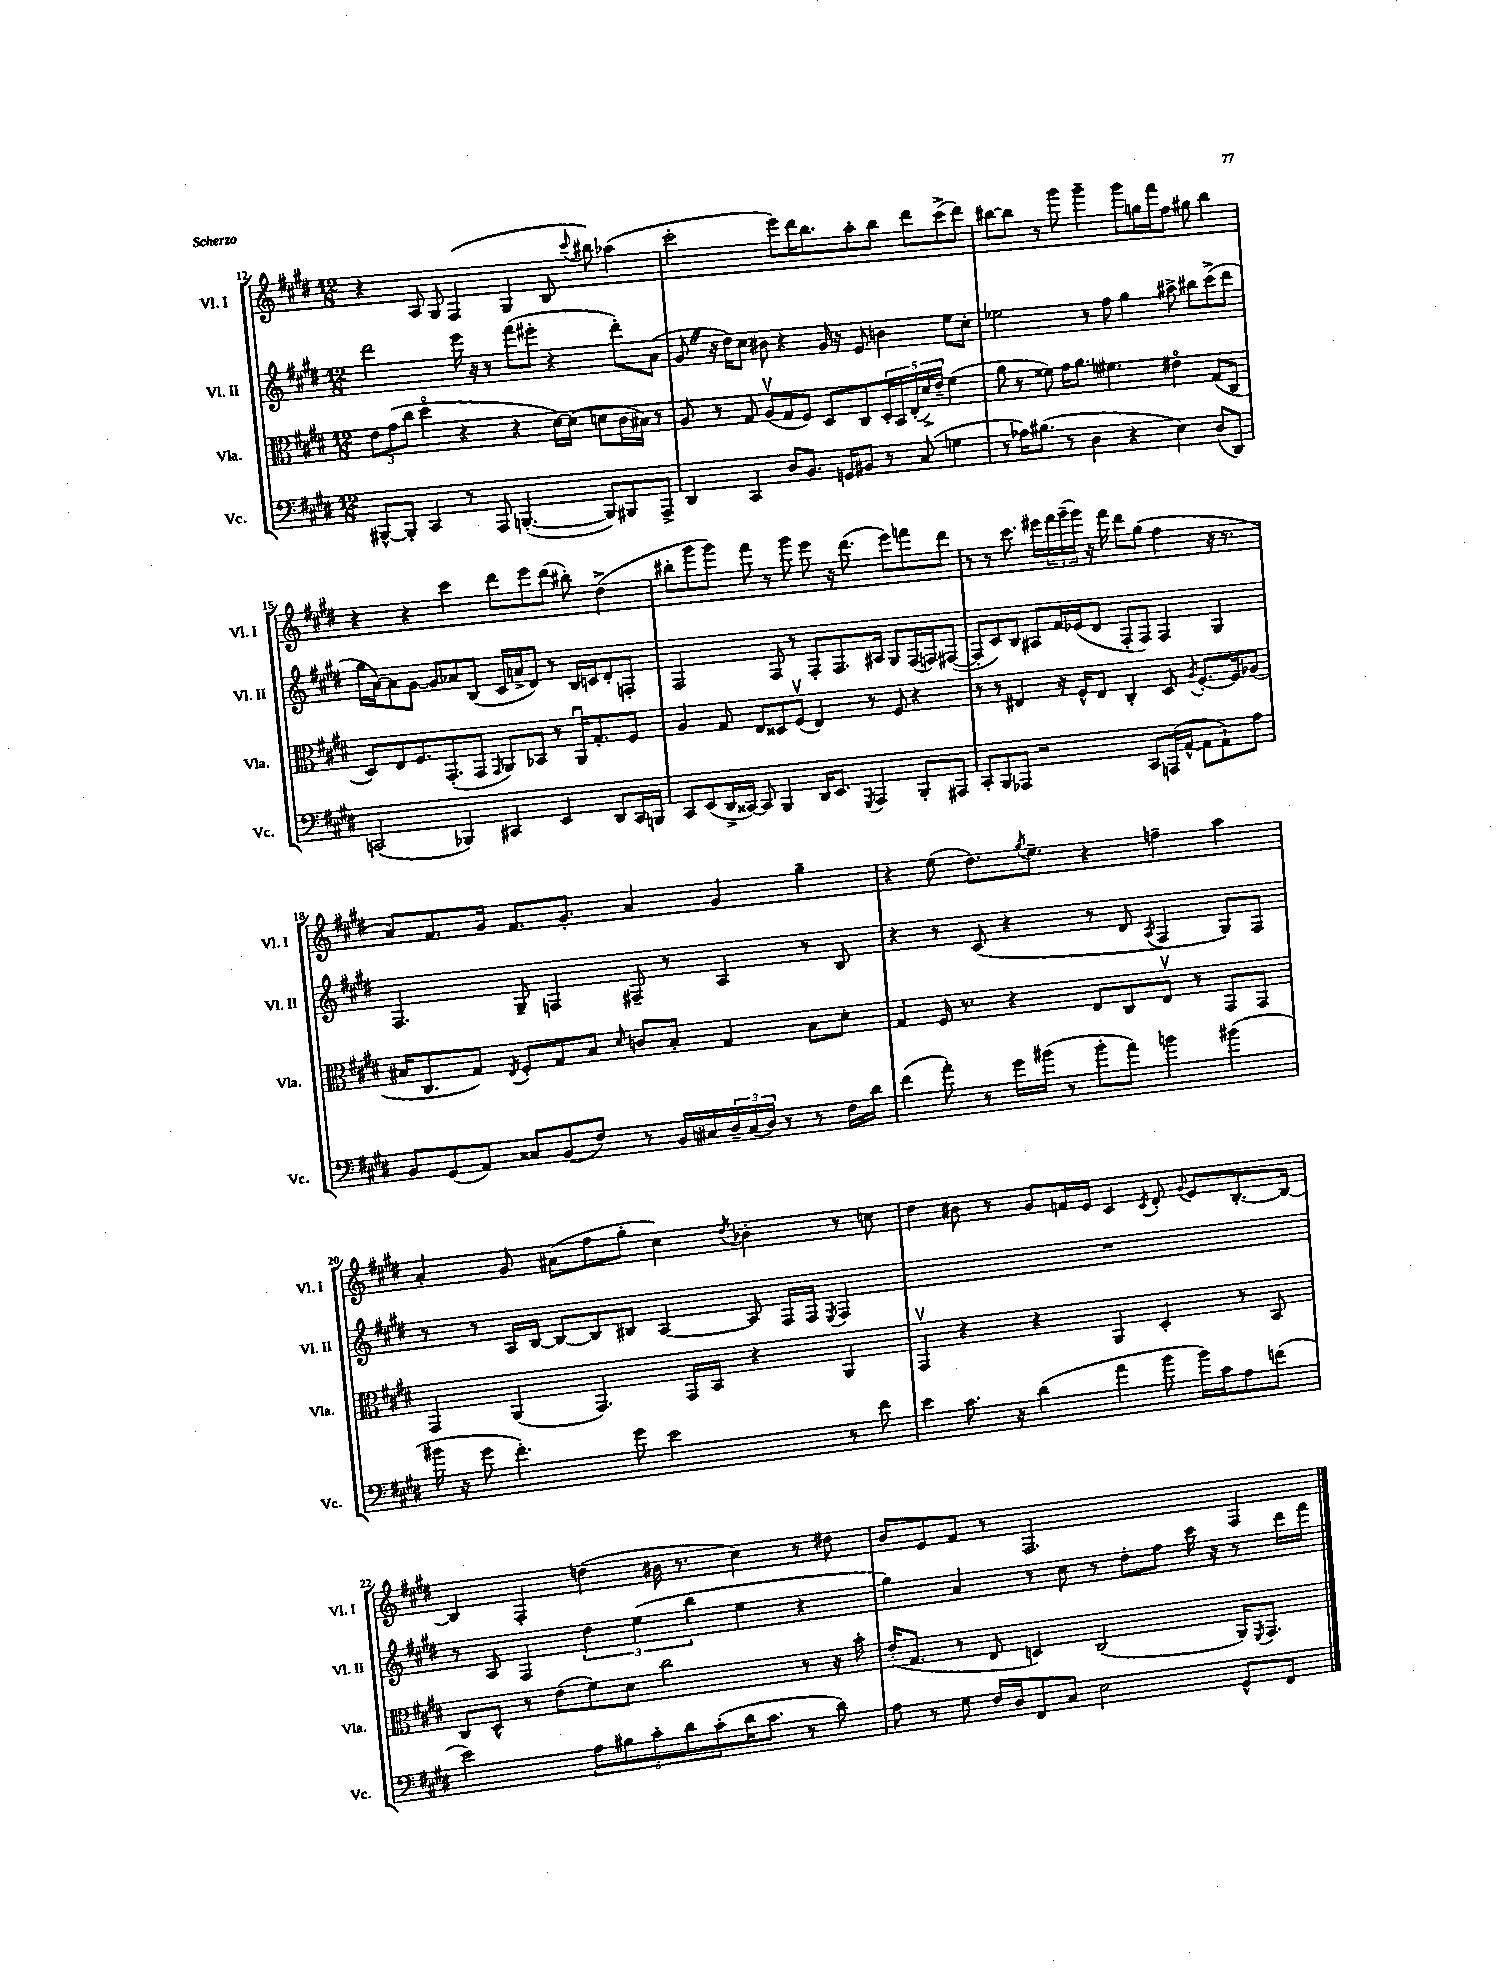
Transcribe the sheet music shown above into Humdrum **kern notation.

**kern	**kern	**kern	**kern
*staff4	*staff3	*staff2	*staff1
*clefF4	*clefC3	*clefG2	*clefG2
*k[f#c#g#d#]	*k[f#c#g#d#]	*k[f#c#g#d#]	*k[f#c#g#d#]
*M12/8	*M12/8	*M12/8	*M12/8
[8BBB#^^/L	12e\L	2ddd#\	4r
.	(12g#\	.	.
8BBB#'/]J	.	.	.
.	12cc#\J	.	.
4CC#/	4dd#o\	.	8A/
.	.	.	8G#/
8r	4r	16eee\	(4F#/
.	.	16r	.
8AAA/	.	8r	.
([4.BBB'/	4r	(8fff#\L	4G#/
.	.	8eee#'\J	.
.	[16d#\LL)	4r	8B/
.	(16d#\]JJ	.	.
.	.	.	8qqccc#/
8BBB/]L)	8d\L	.	8bb#\)
8BBB#/	16c#\L	8ddd#'\L)	(4aa-\
.	16B#\JJ)	.	.
8AAA^/J	8r	(8a\J	.
=	=	=	=
4DD#/	8A/	8g#/	2ccc#'\
.	8r	16r	.
.	.	16dd#\LK)	.
4CC#/	8G#/	8cc#\J	.
.	(8Av/L	8b#\	.
8D#/L	8G#/	4r	8eee\L)
8.BB/J	8F#/J)	.	16ddd#\K
.	.	.	8.bb\
.	8D#/L	16g#/	.
16GG/LK	.	16r	.
8BB#/J	8C#/	8e/	8aa'\
8r	20D#'/L	4b\	8bb\J
.	20BB/	.	.
.	(20E'/	.	.
(8C#/	.	.	8ddd#\L
.	20d#^/)	.	.
.	20e~/JJ	.	.
4G\	(4f#\	8ee\L	(8ccc#^\
.	.	8cc#'\J	8ddd#\J)
=	=	=	=
8r	8a\	2ee-\	[8bb#\L
16A-\LK)	8r	.	8bb#\]J
(8.B#\J	.	.	.
.	8f##\)	.	8r
8r	16g#\LK	.	8ggg#\
.	8.a\J	.	.
4D#\	.	8r	4ggg#~\
.	4.f#\	8ff#\	.
4r	.	4gg#\	8ggg#\L
.	.	.	16gg\L
.	.	.	16fff#\J
4E\)	4e#o\	8aa#^\	8ff#\J
.	.	8bb#\L	8gg#\
(8D#/L	(8G#/L	(8ccc#^\	4bb#\
8DD#/J)	8C#/J	8ddd#\J	.
=	=	=	=
(2CC/	8D#/L)	16gg#\LL	4r
.	.	[16a\J)	.
.	8E/	8a\]	.
.	8.F#/	[8g#\J	4r
.	.	8g#/]L	.
.	(8.GG#'/	.	.
4BBB-/)	.	8a-/	4ccc#\
.	8GG#/J	(8B/J	.
.	16qqGG#/	.	.
4CC#/	8AA/L)	16c#/LL	8ddd#\L
.	.	16a^/J	.
.	8BB-/J	8d#/J)	8eee\
4EE/	8r	8r	(8ddd#\J
.	16AAu/LK	16B/LL	8bb#'\)
.	8.G#'/	16c/J	.
8DD#/L	.	8d#'/	(4dd#^\
16CC#/L	8F#/J	8F'/J	.
16BBB/JJ	.	.	.
=	=	=	=
8CC#/L	4A/	2F#/	8bb#'\L
(8EE/	.	.	8ggg#\
16DD#^/L	8G#/	.	8ggg#\J)
[16CC##/JJ)	.	.	.
8CC##/]	8E/L	.	8fff#\
4BBB/	8D##/	8F#/	8r
.	(8F#v/J	8r	8ggg#\
16DD#/LK	4E/)	8F#'/L	8eee\
8.EE/J	.	.	.
.	.	8.F#/	16r
.	.	.	(8.ddd#\
8qGGG#/	.	.	.
4AAA/	8r	.	.
.	.	16A#/Jk	.
.	8F#/	8G#/L	8eee\L)
8BBB'/L	4r	(16F#/L	8fff\
.	.	16F/J)	.
8AAA#/J	.	([8F#/J	8ddd#\J
=	=	=	=
8CC#'/L	8r	8F#'/]L	8r
8BBB/	8r	8c#/)	8r
8AAA-/J	4E#/	8B/J	8.ccc#\
2r	.	8A#/L	.
.	.	.	16eee#\LL
.	16r	16f#/L	24fff#\
.	.	.	(24ggg#~\
.	16F#^^/LK	(16e-/J	.
.	.	.	24ggg#\JJ)
.	8E#/J	8d#/J	16r
.	.	.	16fff#\
.	4C#'/	8F#'/L	8ddd#\L
8CC#/L	.	8F#/J)	(8gg#\J
(16AAA/L	8D#/	4F#/	4ff#\
[16AA^^/JJ	.	.	.
.	8qA/	.	.
8AA\]L	[8.F#'/L	.	.
8AA`\)	.	4G#/	16r
.	16F#/]k	.	8.r
8A\J	(8A-/J	.	.
=	=	=	=
8BB/L	16B#/LK	4.F#/	8a/L)
.	8.C#/	.	.
(8GG#/	.	.	8.f#/
8AA/J)	8G#/J)	.	.
.	.	.	16g#/Jk
.	8qE/	.	.
8C##/L	8F#'/L	8G#~/	8.f#/L
(8BB/	8G#/	4F/	.
.	.	.	8.g#'/J
8F#/J)	8B#/J	.	.
.	16qqd#/	.	.
8r	8c/L	8F#~/	4a/
16BB/LL	8B#'/J	8r	.
16C#/	.	.	.
24D#~/	4G#/	4A/	4g#/
(24C#/	.	.	.
24D#/JJ)	.	.	.
8r	.	.	.
8r	8B#\L	8r	4gg#~\
16F#\LL	8d#'\J	8B/	.
16d#\JJ	.	.	.
=	=	=	=
(4f#\	4G#/	4r	4r
8a'\)	16F#/	8r	(8ee\
.	8.r	.	.
8r	.	(8c#/	8.dd#\L)
16g#\LL	4r	4r	.
.	.	.	8qgg#/
(16b#\JJ	.	.	8.ee~\J
8r	.	.	.
8b#'\L	8E/L	8r	4r
8a\J)	8C#/	8d#/	.
.	.	8qA/	.
4b\	8Ev/J	4F#/	4ff~\
.	8r	.	.
(4b#\	8GG#/L	8G#/L)	4aa\
.	8GG#/J	8F#/J	.
=	=	=	=
16b#\	4GG#/	8r	4a'/
16r	.	.	.
8g#\	.	8r	.
4.f#'\)	(4AA/	16A/LL	8g#/
.	.	[16B/JJ	.
.	.	8B/_L	(8a#\L
.	4.GG#/)	8B/]	8ff#\
8g#\	.	8B#/J	8gg#'\J
2e\	.	[4A/	4cc#\)
.	16GG#/LL	.	.
.	16BB/JJ	.	.
.	.	.	8qdd#/
.	4r	8A/]	4b-'\
.	.	16F#/LL	.
.	.	16F#/JJ	.
.	.	8qE/	.
8r	4AA/	4F#/	8r
8f#\	.	.	8cc\
=	=	=	=
4e\	4GG#v/	1.r	4dd#\
8.c#\	4r	.	8b#\
.	.	.	8r
16r	.	.	.
(4d#\	4r	.	8g#/L
.	.	.	16f/L
.	.	.	16e/JJ
4a\	4AA/	.	4c#/
.	.	.	8qc#/
8b\	4D#'/	.	8d#'/
.	.	.	8qqg#/
16b\LL)	.	.	8e/L
16c#\J	.	.	.
8A\	8r	.	[8.B'/
(8f\J	8BB/	.	.
.	.	.	16B/_Jk
=	=	=	=
2e\)	8C#/L	8r	4B/]
.	8D#^^/J	8A/	.
.	8r	4F#/	4F#'/
.	(8e\L	.	.
10A\L	8f#\)	6dd#\	(4dd\
10B#\	.	.	.
.	8d#\J	.	.
.	.	(6ee\	.
10c#'\	.	.	.
.	2cc#\	.	16b#\
10d#\	.	.	.
.	.	.	8.r
.	.	6bb\	.
(10c#'\	.	.	.
16d#\K	.	4ee\	4cc#\)
8.c#\J	.	.	.
8r	8r	4r	8r
8d#\)	16r	.	8dd#\
.	16b'\	.	.
=	=	=	=
8A\	(16e'/LK	4gg#\)	8b/L
.	8.G#/J	.	.
8r	.	.	8e/
8G#\	8r	4a/	8f#/J
16F#/LL	8E/	.	8r
16D#/J	.	.	.
8FF#/	4D/)	8r	2.F#/
8C#/J	.	8cc#\	.
2E\	(2C#/	8r	.
.	.	8dd#'\L	.
.	.	8ff#\J	.
.	.	16ccc#\	.
.	.	16r	.
8GG#^^/L	16AA/LK)	8r	4F#/
.	8qFF#/	.	.
.	8.GG#/J	.	.
8FF#/J	.	16ddd#\LL	.
.	.	16fff#\JJ	.
==	==	==	==
*-	*-	*-	*-
